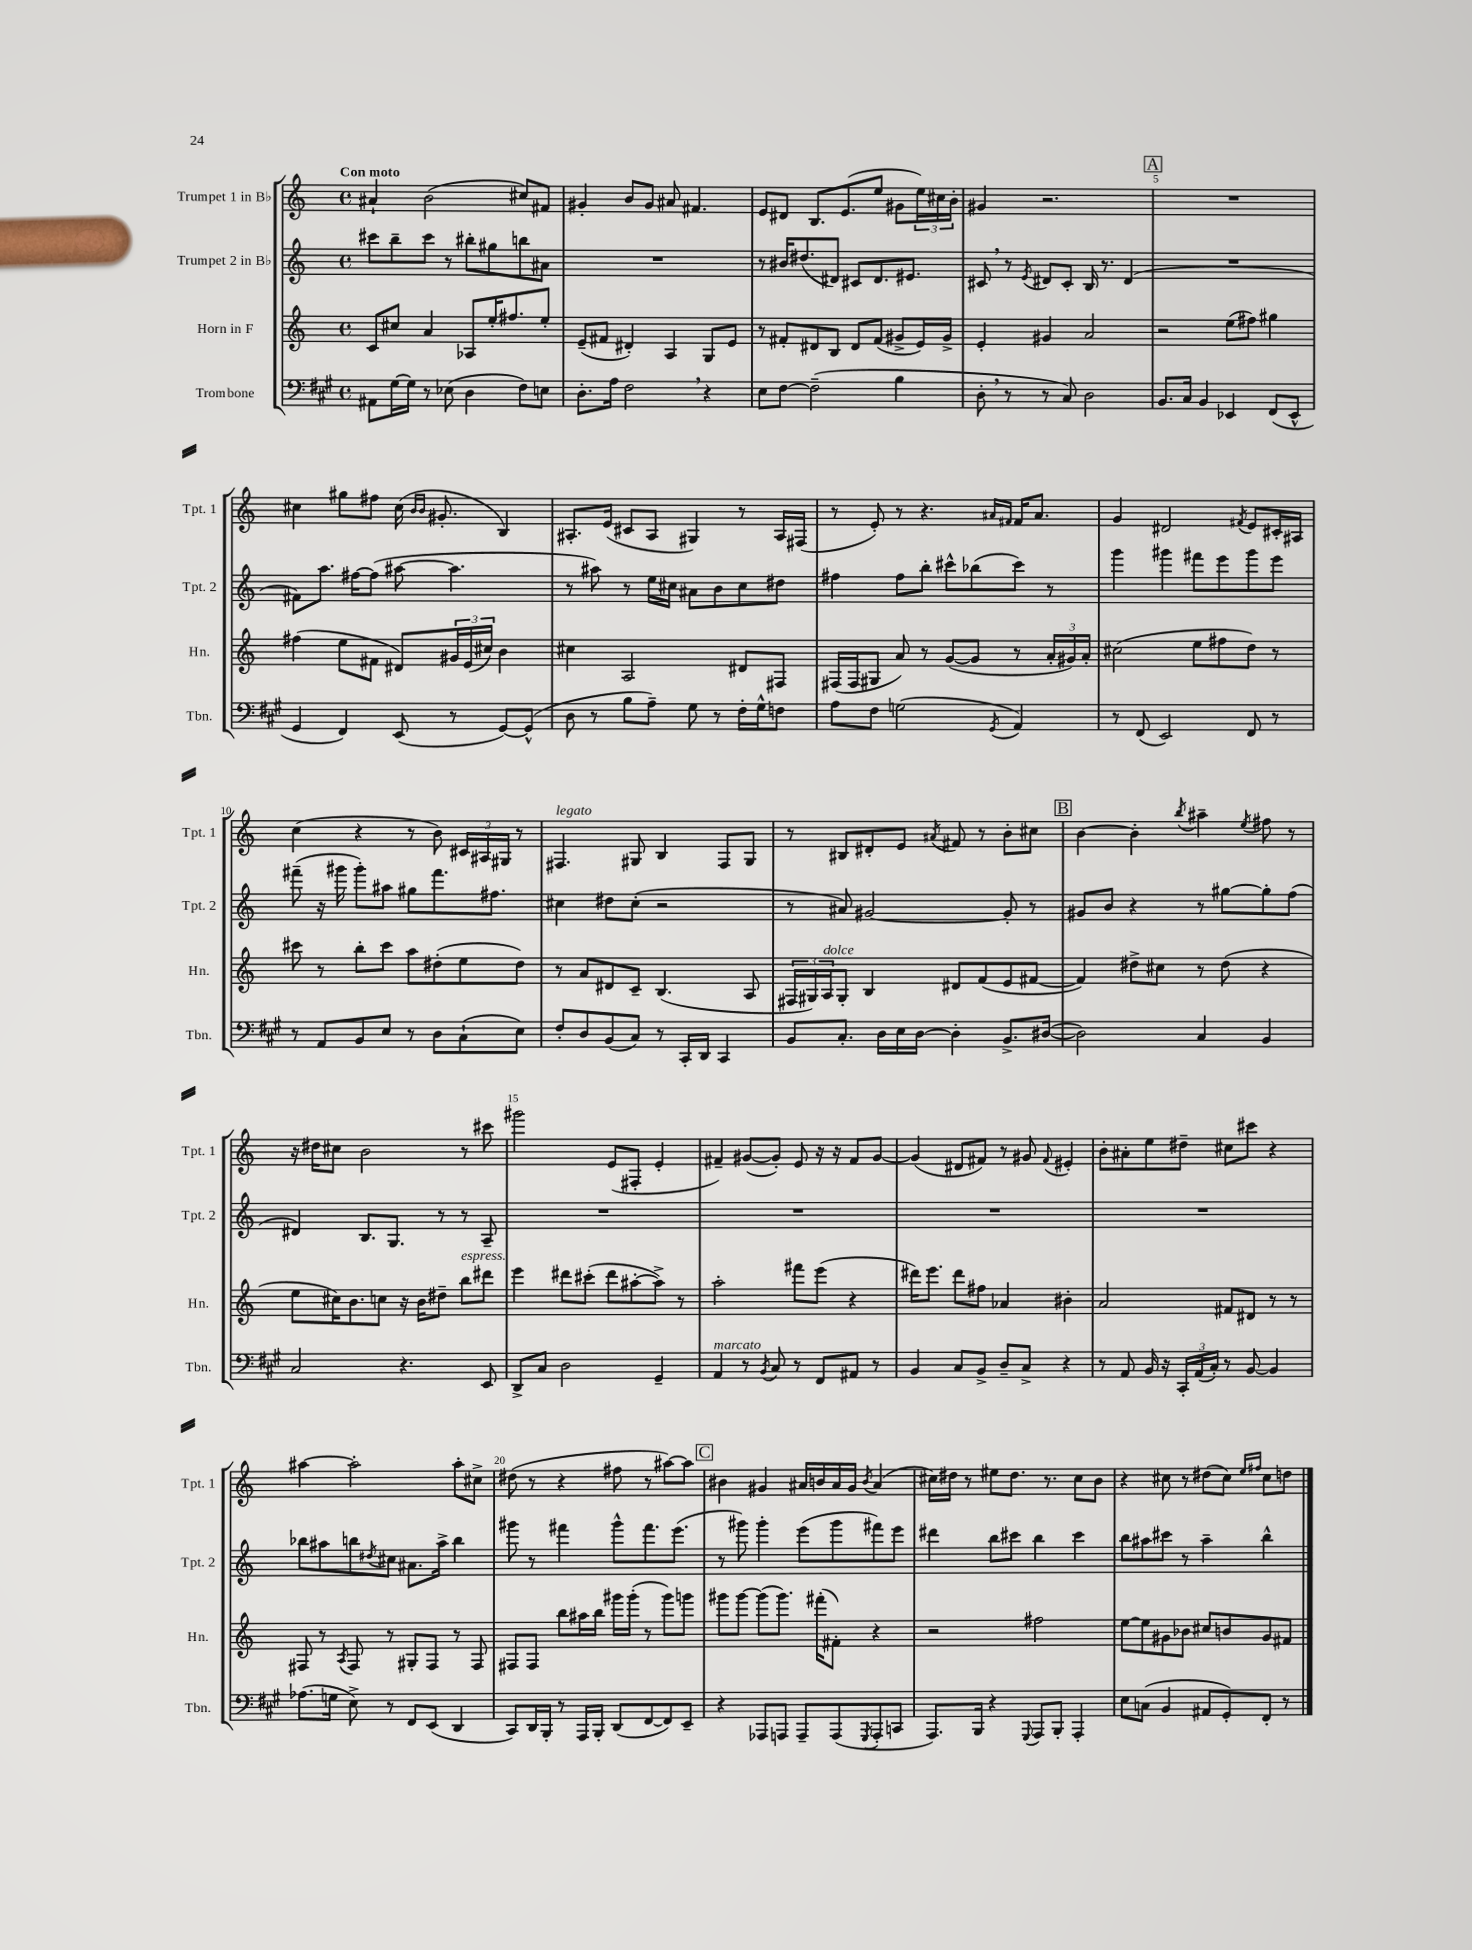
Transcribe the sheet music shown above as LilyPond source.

<<
\new StaffGroup <<
\new Staff = "s0" \with { instrumentName = "Trumpet 1 in Bb" shortInstrumentName = "Tpt. 1" } {
    \clef treble \key c \major \defaultTimeSignature \time 4/4 \tempo "Con moto"
    ais'4-! b'2( cis''8) fis'8 |
    gis'4-. b'8 gis'8 ais'8 fis'4. |
    e'8 dis'8 b8. e'8.( e''8 gis'8 \tuplet 3/2 { e''16) cis''16 b'16-. } |
    gis'4 r2. |
    \mark \markup { \box "A" } R1 |
    cis''4 gis''8 fis''8 cis''16( \grace { b'16 b'16 } gis'8.-. b4) |
    ais8.-. e'16( cis'8 ais8 gis4) r8 ais16 fis16( |
    r8 e'8-.) r8 r4. \grace { ais'16 fis'16 } fis'16 ais'8. |
    g'4 dis'2 \acciaccatura { fis'8 } e'8 cis'16-. ais16 |
    c''4( r4 r8 b'8) \tuplet 3/2 { cis'16 ais16 gis16 } r8 |
    fis4.^\markup { \italic "legato" } gis8 b4 fis8 gis8 |
    r8 bis8 dis'8-. e'8 \acciaccatura { ais'8 } fis'8 r8 b'8-. cis''8 |
    \mark \markup { \box "B" } b'4~ b'4-. \acciaccatura { b''8 } ais''4-- \acciaccatura { e''8 } fis''8 r8 |
    r16 dis''16 cis''8 b'2 r8 cis'''8 |
    gis'''2 e'8( fis8-. e'4-. |
    fis'4--) gis'8~( gis'8-.) e'8 r16 r16 fis'8 gis'8~ |
    gis'4( dis'8 fis'8) r8 gis'8 \appoggiatura { fis'8 } eis'4-. |
    b'8-. ais'8-. e''8 dis''8-- cis''8 cis'''8 r4 |
    ais''4~ ais''2-. ais''8-. cis''8-> |
    dis''8( r8 r4 fis''8 r8 ais''8~) ais''8 |
    \mark \markup { \box "C" } bis'4 gis'4 ais'16 b'16 ais'16 gis'16 \acciaccatura { b'8 } ais'4( |
    cis''16) dis''16 r8 eis''8 dis''8. r8. cis''8 b'8 |
    r4 cis''8 r8 dis''8( cis''8) \grace { e''16 fis''16 } cis''8 d''8 \bar "|." |
}
\new Staff = "s1" \with { instrumentName = "Trumpet 2 in Bb" shortInstrumentName = "Tpt. 2" } {
    \clef treble \key c \major \defaultTimeSignature \time 4/4
    cis'''8 b''8-- cis'''8 r8 bis''8-. gis''8 b''8 ais'8 |
    R1 |
    r8 bis'16 dis''8.( dis'8) cis'8 dis'8. eis'8. |
    cis'8 \breathe r8 \acciaccatura { e'8 } dis'8 cis'8-. b16 r8. dis'4( |
    \mark \markup { \box "A" } R1 |
    fis'8) a''8. fis''16~ fis''8( ais''8~ ais''4. |
    r8 ais''8) r8 e''16 cis''16 ais'8 b'8 cis''8 dis''8 |
    fis''4 fis''8 b''8-. cis'''8-^ bes''8( cis'''8) r8 |
    g'''4 gis'''4 fis'''8 e'''8 gis'''8 e'''8 |
    fis'''8--( r16 gis'''16 gis'''8-.) ais''8 gis''8 fis'''8. fis''8. |
    cis''4 dis''8 cis''8-.( r2 |
    r8 ais'8) gis'2~ gis'8-. r8 |
    \mark \markup { \box "B" } gis'8 b'8 r4 r8 gis''8~ gis''8-. f''8( |
    dis'4) b8. g8. r8 r8 a8-- |
    R1 |
    R1 |
    R1 |
    R1 |
    bes''8 ais''8 b''8 \acciaccatura { dis''8 } cis''8 ais'8. ais''16-> b''4 |
    gis'''8 r8 fis'''4 gis'''8-^ fis'''8. e'''8.( |
    \mark \markup { \box "C" } r8 gis'''8) gis'''4-. e'''8( gis'''8 fis'''8) e'''8 |
    dis'''4 b''8 cis'''8 b''4 cis'''4 |
    b''8 ais''8 cis'''8 r8 ais''4-- b''4-^ \bar "|." |
}
\new Staff = "s2" \with { instrumentName = "Horn in F" shortInstrumentName = "Hn." } {
    \clef treble \key c \major \defaultTimeSignature \time 4/4
    c'8 cis''8 a'4 aes8 e''16-. fis''8. e''8-. |
    e'8--( fis'8 dis'4-.) a4 g8 e'8 |
    r8 fis'8-. dis'8 b8 dis'8 fis'8( gis'8-> e'16) gis'16-> |
    e'4-. gis'4 a'2 |
    \mark \markup { \box "A" } r2 e''8( fis''8) gis''4 |
    fis''4( e''8 fis'8 dis'8) \tuplet 3/2 { gis'16 e'16( cis''16) } b'4 |
    cis''4 a2 dis'8 fis8 |
    fis16( fis16 gis8 a'8) r8 g'8~( g'8 r8 \tuplet 3/2 { a'16-. gis'16) a'16-. } |
    cis''2( e''8 fis''8 d''8) r8 |
    cis'''8 r8 b''8-. cis'''8 a''8 dis''8-.( e''8 dis''8) |
    r8 a'8 dis'8 c'8-- b4.( a8 |
    \tuplet 3/2 { fis16 gis16) a16^\markup { \italic "dolce" } } gis8-. b4 dis'8 f'8( e'8 fis'8~ |
    \mark \markup { \box "B" } fis'4) dis''8-> cis''8 r8 dis''8( r4 |
    e''8 cis''16) b'8. c''8 r16 b'16 dis''8-- b''8^\markup { \italic "espress." } dis'''8 |
    e'''4 dis'''8 cis'''8-.( dis'''8 ais''8~-. ais''8->) r8 |
    a''2-. fis'''8 e'''8( r4 |
    dis'''16) e'''8. dis'''8 fis''8 aes'4 bis'4-. |
    a'2 fis'8 dis'8 r8 r8 |
    fis8 r8 \acciaccatura { a8 } fis8 r8 gis8-. fis8 r8 fis8 |
    fis8 fis8 b''8 ais''16 b''16 gis'''16 gis'''16-.( r8 gis'''8) g'''8 |
    \mark \markup { \box "C" } gis'''8 gis'''8~ gis'''8( gis'''8.) fis'''16-.( fis'8-.) r4 |
    r2 fis''2 |
    e''8~ e''8 gis'8 bes'8 cis''8 b'8 gis'8 fis'8 \bar "|." |
}
\new Staff = "s3" \with { instrumentName = "Trombone" shortInstrumentName = "Tbn." } {
    \clef bass \key a \major \defaultTimeSignature \time 4/4
    ais,8 gis16~ gis16 r8 ees8( d4 fis8) e8 |
    d8.-. a16 fis2 \breathe r4 |
    e8 fis8~ fis2--( b4 |
    d8-. \breathe r8 r8 cis8) d2 |
    \mark \markup { \box "A" } b,8. cis16 b,4 ees,4 fis,8( ees,8-^ |
    gis,4 fis,4) e,8( r8 gis,8~) gis,8-^( |
    d8 r8 b8 a8--) gis8 r8 fis16-. gis16-^ f8 |
    a8 fis8 g2( \acciaccatura { gis,8 } a,4) |
    r8 fis,8( e,2) fis,8 r8 |
    r8 a,8 b,8 e8 r8 d8 cis8-!( e8) |
    fis8-. d8 b,8( cis8) r8 cis,16-. d,16 cis,4 |
    b,8 cis8.-. d16 e16 d16~ d4-. b,8.-> dis16~( |
    \mark \markup { \box "B" } dis2) cis4 b,4 |
    cis2 r4. e,8 |
    d,8-> cis8 d2 gis,4-- |
    a,4^\markup { \italic "marcato" } r8 \acciaccatura { b,8 } cis8 r8 fis,8 ais,8 r8 |
    b,4 cis8 b,8-> d8-- cis8-> r4 |
    r8 a,8 b,16 r16 \tuplet 3/2 { cis,16-. a,16( cis16-.) } r8 b,8~ b,4 |
    aes8.( g16 e8->) r8 fis,8 e,8( d,4 |
    cis,8) d,16 b,,16-. r8 a,,16 b,,16-. d,8( fis,8~ fis,8) e,8-- |
    \mark \markup { \box "C" } r4 aes,,8 a,,8 a,,8-- a,,8( \acciaccatura { gis,,8 } a,,8-. c,8 |
    a,,8.) b,,16 r4 \appoggiatura { gis,,8 } a,,8 b,,8-. a,,4-. |
    e8 c8( b,4 ais,8 gis,8-.) fis,8-. r8 \bar "|." |
}
>>
>>
\layout { \context { \Score \override BarNumber.break-visibility = ##(#f #t #t) barNumberVisibility = #(every-nth-bar-number-visible 5) } }
